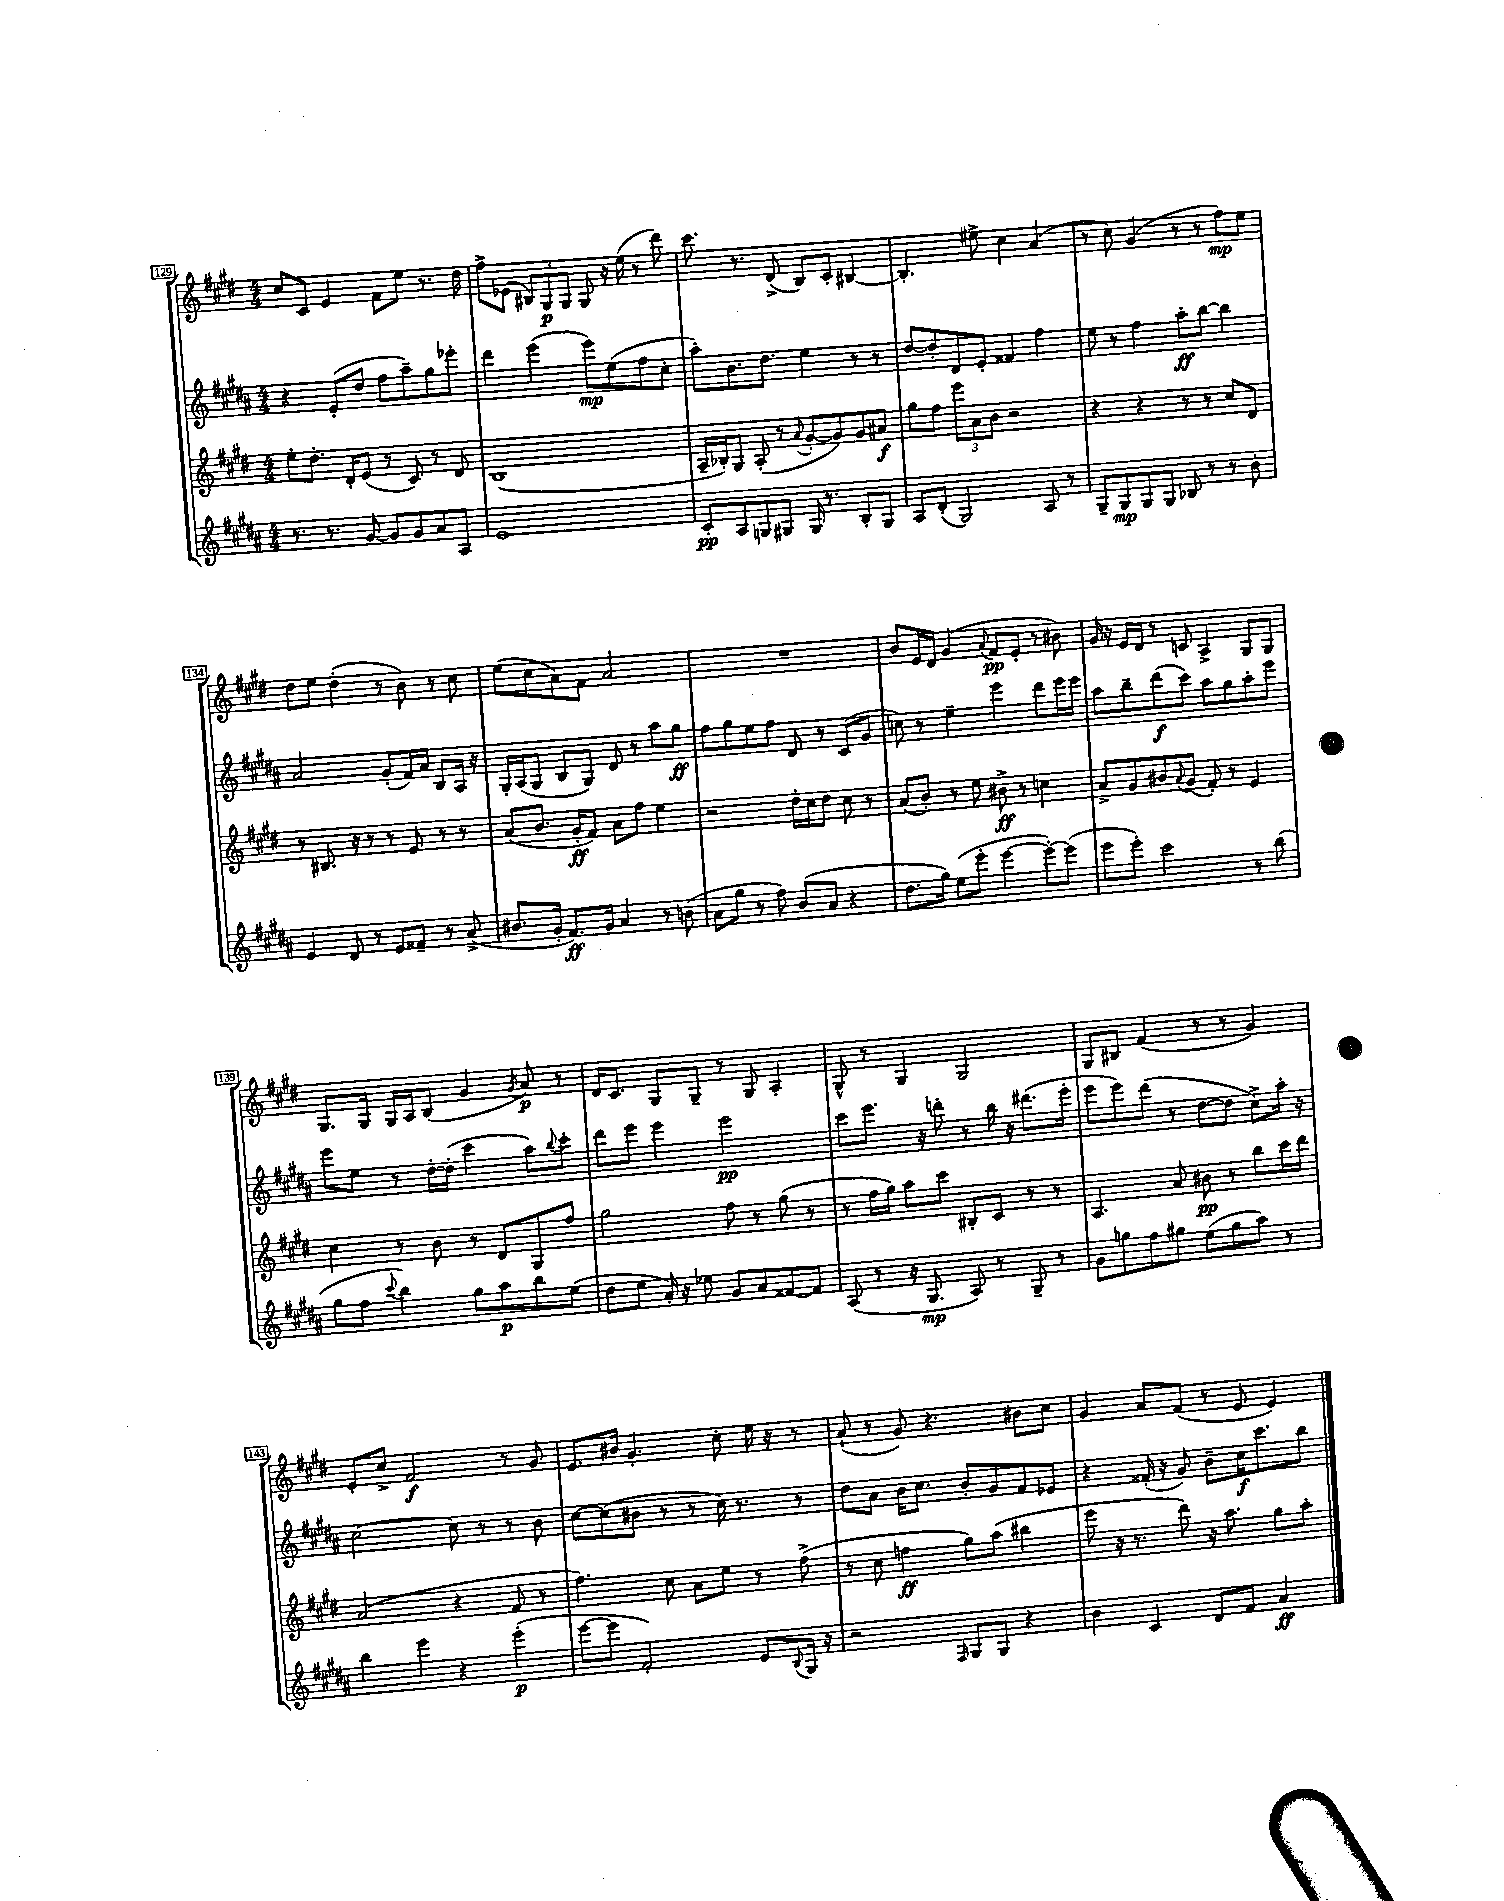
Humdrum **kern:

**kern	**dynam	**kern	**dynam	**kern	**dynam	**kern	**dynam
*part4	*part4	*part3	*part3	*part2	*part2	*part1	*part1
*staff4	*staff4	*staff3	*staff3	*staff2	*staff2	*staff1	*staff1
*clefG2	*	*clefG2	*	*clefG2	*	*clefG2	*
*k[f#c#g#d#a#]	*	*k[f#c#g#d#]	*	*k[f#c#g#d#a#]	*	*k[f#c#g#d#]	*
*M4/4	*	*M4/4	*	*M4/4	*	*M4/4	*
=129	=129	=129	=129	=129	=129	=129	=129
8.r	.	8ee'\L	.	4r	.	8cc#/L	.
.	.	8.dd#'\J	.	.	.	8c#/J	.
8.r	.	.	.	.	.	.	.
.	.	.	.	(8e'/L	.	4e/	.
.	.	16d#'/KL	.	.	.	.	.
[8g#/	.	(8e/J	.	8dd#/J	.	.	.
8g#/L]	.	8r	.	8ff#\L	.	8f#\L	.
8g#/	.	8c#/)	.	8aa#~\)	.	8ee\J	.
8a#/	.	8r	.	8gg#\	.	8.r	.
8A#/J	.	8d#/	.	8eee-X'\J	.	.	.
.	.	.	.	.	.	16dd#\	.
=130	=130	=130	=130	=130	=130	=130	=130
1e	.	(1B	.	4ddd#\	.	8ff#^\L	.
.	.	.	.	.	.	(8e-X\J	.
.	.	.	.	(4eee\	.	12B#X/L)	.
.	.	.	.	.	.	12G#/	p
.	.	.	.	.	.	12G#/J	.
.	.	.	.	8eee\L)	mp	8G#/	.
.	.	.	.	(8ee\	.	16r	.
.	.	.	.	.	.	(16ee\	.
.	.	.	.	8ff#\	.	8r	.
.	.	.	.	8cc#'\J	.	8ddd#\)	.
=131	=131	=131	=131	=131	=131	=131	=131
8c#'/L	pp	16A~/LL	.	8aa#'\L)	.	8.ccc#\	.
.	.	16B-X'/J)	.	.	.	.	.
8A#/	.	8G#/J	.	8.b\	.	.	.
.	.	.	.	.	.	8.r	.
8Gn/	.	(8A'/	.	.	.	.	.
.	.	.	.	8.dd#\J	.	.	.
8G#X/J	.	8r	.	.	.	(8d#^/	.
.	.	8qqa/	.	.	.	.	.
16G#/	.	[8g#'/L	.	4ee\	.	8B/L)	.
8.r	.	.	.	.	.	.	.
.	.	8g#/])	.	.	.	8c#'/J	.
8B'/L	.	8g#/	.	8r	.	[4B#X/	.
8G#/J	.	8a#X/J	f	8r	.	.	.
=132	=132	=132	=132	=132	=132	=132	=132
8A#/L	.	8gg#\L	.	[8dd#/L	.	4.B#'/]	.
(8d#'/J	.	8ff#\J	.	8dd#'/]	.	.	.
2G#/)	.	12eee\L	.	8d#/	.	.	.
.	.	12a\	.	.	.	.	.
.	.	.	.	8e'/J	.	8ee#X^\	.
.	.	12b\J	.	.	.	.	.
.	.	2r	.	4f##X/	.	4cc#\	.
8A#/	.	.	.	4ff#\	.	(4a/	.
8r	.	.	.	.	.	.	.
=133	=133	=133	=133	=133	=133	=133	=133
8G#~/L	.	4r	.	8ee\	.	8r	.
8G#/	mp	.	.	8r	.	8cc#\)	.
8G#/	.	4r	.	4ff#\	.	(4g#/	.
8G#/J	.	.	.	.	.	.	.
8B-X/	.	8r	.	8aa#'\L	ff	8r	.
8r	.	8r	.	[8bb\J	.	8r	.
8r	.	8cc#/L	.	4bb\]	.	8ff#\L)	mp
8b'\	.	8d#/J	.	.	.	8ee\J	.
!!LO:LB:g=z
=134	=134	=134	=134	=134	=134	=134	=134
4e/	.	8r	.	2a#/	.	8dd#\L	.
.	.	8.B#X/	.	.	.	8ee\J	.
8d#/	.	.	.	.	.	(4dd#'\	.
.	.	16r	.	.	.	.	.
8r	.	8r	.	.	.	.	.
8e/L	.	8r	.	(8g#'/L	.	8r	.
8f##X~/J	.	8e/	.	16f#/L)	.	8b\)	.
.	.	.	.	16a#/JJ	.	.	.
8r	.	8r	.	8B/L	.	8r	.
(8a#^/	.	8r	.	16A#/Jk	.	8cc#\	.
.	.	.	.	16r	.	.	.
=135	=135	=135	=135	=135	=135	=135	=135
8.b#X/L	.	(8a/L	.	16G#'/LL	.	(8ee\L	.
.	.	.	.	(16A#/J	.	.	.
.	.	8.b/J	.	8G#/J	.	8cc#\	.
16g#'/Jk	.	.	.	.	.	.	.
8.f#/L)	ff	.	.	8B/L	.	8a\)	.
.	.	16g#'/KL	ff	.	.	.	.
.	.	8f#/J)	.	8G#/J)	.	8f#\J	.
16g#/Jk	.	.	.	.	.	.	.
4a#/	.	8a\L	.	8d#/	.	2a/	.
.	.	8ff#\J	.	8r	.	.	.
8r	.	4ee\	.	8aa#\L	.	.	.
(8bn\	.	.	.	8gg#\J	ff	.	.
=136	=136	=136	=136	=136	=136	=136	=136
8a#\L	.	2r	.	8ff#\L	.	1r	.
8gg#\J	.	.	.	8gg#\	.	.	.
8r	.	.	.	8ee\	.	.	.
8ff#\)	.	.	.	8ff#\J	.	.	.
(8b/L	.	16dd#'\LL	.	8d#/	.	.	.
.	.	16cc#\J	.	.	.	.	.
8a#/J	.	8dd#\J	.	8r	.	.	.
4r	.	8cc#\	.	(8c#/L	.	.	.
.	.	8r	.	8g#/J	.	.	.
=137	=137	=137	=137	=137	=137	=137	=137
8.dd#\L	.	(8a/L	.	8ccn\)	.	8b/L	.
.	.	8b'/J)	.	8r	.	16e/L	.
16gg#\Jk)	.	.	.	.	.	16d#/JJ	.
(8ee\L	.	8r	.	4ee~\	.	(4g#/	.
8eee'\J	.	8ee\	.	.	.	.	.
.	.	.	.	.	.	8qqa/	.
[4eee\	.	8b#X^\	ff	4eee\	.	8f#/L	pp
.	.	8r	.	.	.	8e'/J	.
8eee'\L_)	.	4ccn\	.	8ddd#\L	.	8r	.
(8eee\J]	.	.	.	16eee\L	.	8b#X\)	.
.	.	.	.	16eee\JJ	.	.	.
=138	=138	=138	=138	=138	=138	=138	=138
8eee\L	.	8a^/L	.	8aa#\L	.	16g#/	.
.	.	.	.	.	.	16r	.
8eee'\J)	.	8g#/	.	8bb~\	.	16e/LL	.
.	.	.	.	.	.	16d#/JJ	.
2ccc#\	.	8b#X/	.	(8ddd#\	f	8r	.
.	.	8qqa/	.	.	.	.	.
.	.	(8g#/J	.	8ccc#\J)	.	8cn/	.
.	.	8f#'/)	.	8aa#\L	.	4A^/	.
.	.	8r	.	8gg#\	.	.	.
8r	.	4e/	.	8aa#'\	.	8G#/L	.
(8bb\	.	.	.	8eee\J	.	8G#/J	.
!!LO:LB:g=z
=139	=139	=139	=139	=139	=139	=139	=139
8gg#\L	.	4cc#\	.	8eee\L	.	8.G#/L	.
8ff#\J	.	.	.	8ee\J	.	.	.
.	.	.	.	.	.	16G#/Jk	.
8qqccc#/	.	.	.	.	.	.	.
4bb\)	.	8r	.	8r	.	16G#/LL	.
.	.	.	.	.	.	16A/J	.
.	.	8b\	.	[16dd#'\LL	.	(8B/J	.
.	.	.	.	(16dd#'\JJ]	.	.	.
8gg#\L	.	8r	.	4ccc#\	.	4g#/	.
8aa#\	p	8d#/L	.	.	.	.	.
.	.	.	.	.	.	8qg#/	.
8bb\	.	8G#/	.	8aa#\L)	.	8a/)	p
.	.	.	.	8qqbb/	.	.	.
(8ee\J	.	8ff#/J	.	8ccc#'\J	.	8r	.
=140	=140	=140	=140	=140	=140	=140	=140
8dd#\L	.	2gg#\	.	8ddd#\L	.	16d#/KL	.
.	.	.	.	.	.	8.c#/J	.
8ee\J	.	.	.	8eee\J	.	.	.
16a#'/)	.	.	.	4eee\	.	8G#/L	.
16r	.	.	.	.	.	.	.
8ee-X\	.	.	.	.	.	8G#~/J	.
8g#/L	.	8ff#\	.	2eee\	pp	8r	.
8a#/	.	8r	.	.	.	8G#/	.
[8f##X/	.	(8gg#\	.	.	.	4A'/	.
8f##/J]	.	8r	.	.	.	.	.
=141	=141	=141	=141	=141	=141	=141	=141
(8A#/	.	8r	.	8ccc#\L	.	8G#^^/	.
8r	.	16ff#\LL	.	8.eee\J	.	8r	.
.	.	16gg#\JJ)	.	.	.	.	.
16r	.	8aa\L	.	.	.	4G#/	.
8.G#/	mp	.	.	16r	.	.	.
.	.	8ccc#\J	.	8dddn'\	.	.	.
8A#/)	.	8B#X'/L	.	8r	.	2G#/	.
8r	.	8c#/J	.	16bb\	.	.	.
.	.	.	.	16r	.	.	.
8G#~/	.	8r	.	(8.ddd#X\L	.	.	.
8r	.	8r	.	.	.	.	.
.	.	.	.	16eee'\Jk	.	.	.
=142	=142	=142	=142	=142	=142	=142	=142
8g#\L	.	4.A/	.	8eee\L	.	8G#/L	.
8ggn\	.	.	.	8eee\)	.	8B#X/J	.
8ff#\	.	.	.	(8ddd#\J	.	(4f#/	.
8gg#X\J	.	8a/	.	8r	.	.	.
(8ee\L	.	8b#X\	pp	[8dd#\L	.	8r	.
8gg#\	.	8r	.	8dd#\J]	.	8r	.
8aa#\J)	.	8bb\L	.	8cc#^\L)	.	4g#/)	.
8r	.	16ccc#\L	.	16aa#'\Jk	.	.	.
.	.	16ddd#\JJ	.	16r	.	.	.
!!LO:LB:g=z
=143	=143	=143	=143	=143	=143	=143	=143
4bb\	.	(2a/	.	[2cc#\	.	8e'/L	.
.	.	.	.	.	.	8cc#^/J	.
4eee\	.	.	.	.	.	2f#/	f
4r	.	4r	.	8cc#\]	.	.	.
.	.	.	.	8r	.	.	.
(4eee'\	p	8f#/	.	8r	.	8r	.
.	.	8r	.	8b\	.	8g#/	.
=144	=144	=144	=144	=144	=144	=144	=144
[8eee\L	.	4.ff#\)	.	[8cc#\L	.	8.e/L	.
8eee\J]	.	.	.	(8cc#\]	.	.	.
.	.	.	.	.	.	16b#X/Jk	.
2f#'/)	.	.	.	8b#X\J	.	4.g#'/	.
.	.	8cc#\	.	8r	.	.	.
.	.	8a\L	.	8r	.	.	.
.	.	8ee\J	.	16cc#\)	.	8cc#'\	.
.	.	.	.	8.r	.	.	.
8e/L	.	8r	.	.	.	16ee\	.
.	.	.	.	.	.	16r	.
8qqB/	.	.	.	.	.	.	.
16G#/Jk	.	(8ff#^\	.	8r	.	8r	.
16r	.	.	.	.	.	.	.
=145	=145	=145	=145	=145	=145	=145	=145
2r	.	8r	.	8dd#\L	.	(8a`/	.
.	.	8cc#\	.	8a#\J	.	8r	.
.	.	4ffn\	ff	16b\KL	.	8g#/)	.
.	.	.	.	8.cc#\J	.	.	.
.	.	.	.	.	.	4.r	.
16qqF#/	.	.	.	.	.	.	.
8G#/L	.	8gg#\L)	.	8b'/L	.	.	.
8G#/J	.	(8aa\J	.	8g#/	.	.	.
4r	.	4bb#X\	.	8f#/	.	8b#X\L	.
.	.	.	.	8e-X/J	.	8cc#\J	.
=146	=146	=146	=146	=146	=146	=146	=146
4b\	.	8eee\	.	4r	.	4g#/	.
.	.	16r	.	.	.	.	.
.	.	8.r	.	.	.	.	.
4c#/	.	.	.	(16f##X'/	.	8a/L	.
.	.	.	.	16r	.	.	.
.	.	8ddd#\)	.	8g#/)	.	(8f#/J	.
8d#/L	.	16r	.	8b~\L	.	8r	.
.	.	8.aa\	.	.	.	.	.
8f#/J	.	.	.	16cc#\K	f	8e/	.
.	.	.	.	8.ccc#\	.	.	.
4a#/	ff	8gg#\L	.	.	.	4e/)	.
.	.	8aa'\J	.	8bb\J	.	.	.
==	==	==	==	==	==	==	==
*-	*-	*-	*-	*-	*-	*-	*-
